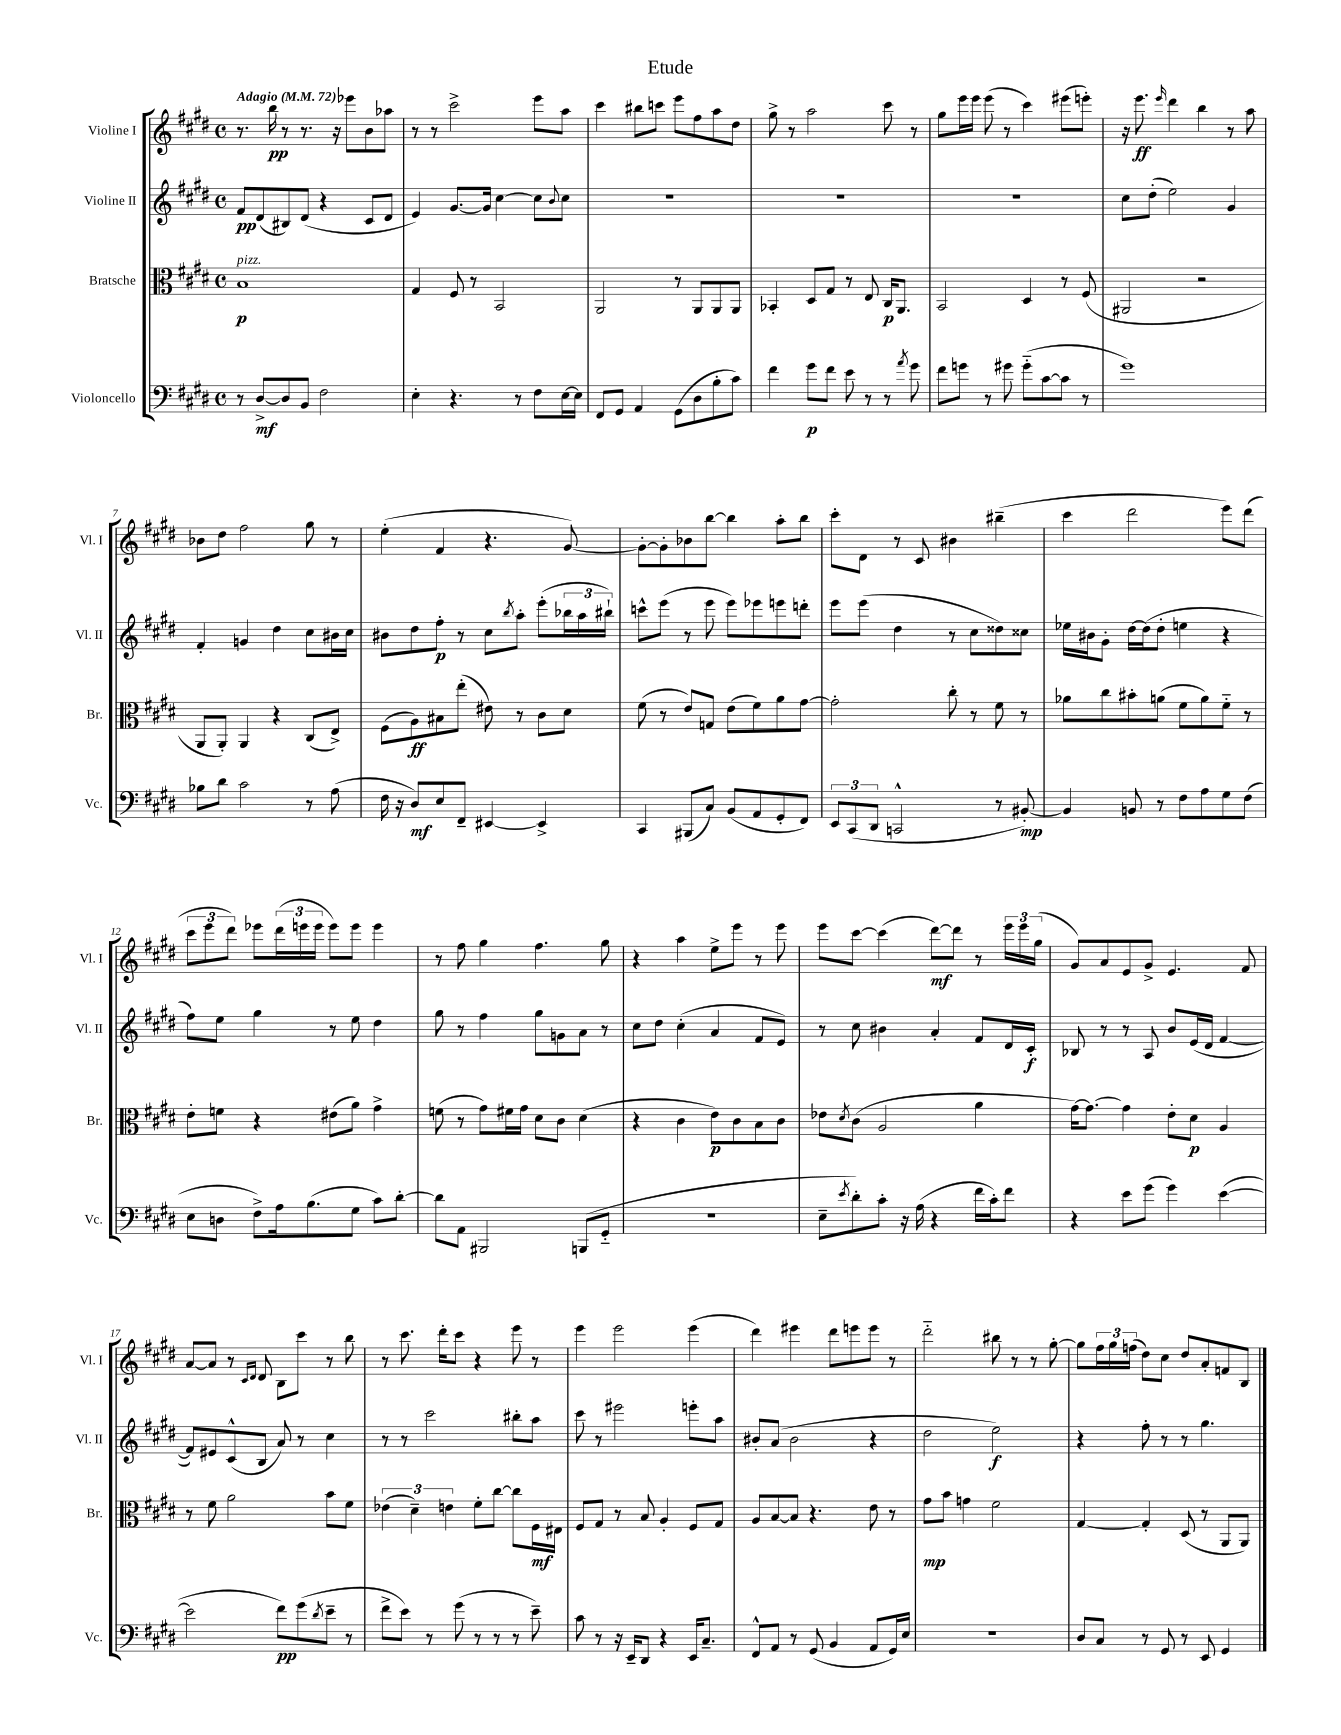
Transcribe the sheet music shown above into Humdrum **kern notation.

**kern	**kern	**kern	**kern
*staff4	*staff3	*staff2	*staff1
*clefF4	*clefC3	*clefG2	*clefG2
*k[f#c#g#d#]	*k[f#c#g#d#]	*k[f#c#g#d#]	*k[f#c#g#d#]
*M4/4	*M4/4	*M4/4	*M4/4
*met(c)	*met(c)	*met(c)	*met(c)
*MM72	*MM72	*MM72	*MM72
8r	1B	8f#	8.r
[8D#^	.	(8d#	.
.	.	.	16bb
8D#]	.	8B#)	8r
8BB	.	(8d#	8.r
2F#	.	4r	.
.	.	.	16r
.	.	.	8eee-
.	.	8c#	8b
.	.	8d#	8aa-
=	=	=	=
4E'	4G#	4e)	8r
.	.	.	8r
4.r	8F#	[8.g#	2ccc#^
.	8r	.	.
.	.	16g#]	.
.	2BB	[4cc#	.
8r	.	.	.
8F#	.	8cc#]	8eee
.	.	8qqb	.
[16E	.	8cc#	8aa
16E]	.	.	.
=	=	=	=
8FF#	2AA	1r	4ccc#
8GG#	.	.	.
4AA	.	.	8bb#
.	.	.	8ccc
(8GG#	8r	.	8eee
8D#	8AA	.	8ff#
8B'	8AA	.	8aa
8c#)	8AA	.	8dd#
=	=	=	=
4f#	4BB-'	1r	8gg#^
.	.	.	8r
8g#	8D#	.	2aa
8f#	8G#	.	.
8e	8r	.	.
8r	8E	.	.
8r	16C#	.	8ccc#
.	8.AA	.	.
8qa	.	.	.
8g#	.	.	8r
=	=	=	=
8f#	2BB	1r	8gg#
8g	.	.	16eee
.	.	.	16eee
8r	.	.	(8eee
8g#	.	.	8r
(8g#'~	4D#	.	4ccc#)
[8c#	.	.	.
8c#]	8r	.	(8eee#
8r	(8F#	.	8eee')
=	=	=	=
1g#)	2AA#	8cc#	16r
.	.	.	8.eee
.	.	(8dd#'	.
.	.	.	16qqeee
.	.	2ee)	4ddd#
.	2r	.	4bb
.	.	4g#	8r
.	.	.	8aa
=	=	=	=
8B-	8AA	4f#'	8b-
8d#	8AA')	.	8dd#
2c#	4AA	4g	2ff#
.	4r	4dd#	.
8r	(8C#	8cc#	8gg#
(8A	8E^)	16b#	8r
.	.	16cc#	.
=	=	=	=
16F#	(8F#	8b#	(4ee'
16r	.	.	.
8D#)	8A)	8dd#	.
8E	8B#	8ff#'	4f#
8FF#~	(8ee'	8r	.
[4EE#	8e#)	8cc#	4.r
.	.	8qbb	.
.	8r	8aa'	.
4EE#^]	8c#	(8eee'	.
.	8d#	24bb-	[8g#)
.	.	24aa	.
.	.	24bb#`)	.
=	=	=	=
4CC#	(8f#	8ccc^^	8g#'_
.	8r	(8eee	8g#']
(8BBB#	8e)	8r	8b-
8C#)	8G	8eee	[8bb
(8BB	(8e	8eee)	4bb]
8AA	8f#)	8eee-	.
8GG#'	8a	8eee	8aa'
8FF#)	[8g#	8ddd'	8bb
=	=	=	=
12EE	2g#']	8eee	8ccc#'
(12CC#	.	.	.
.	.	(8eee	8d#
12DD#	.	.	.
2CC^^	.	4dd#	8r
.	.	.	8c#
.	8cc#'	8r	4b#
.	8r	8cc#	.
8r	8f#	8dd##)	(4bb#~
[8BB#')	8r	8cc##	.
=	=	=	=
4BB#]	8a-	16ee-	4ccc#
.	.	16b#	.
.	8cc#	8g#'	.
8BB	8b#'	[16dd#	2ddd#
.	.	(16dd#]	.
8r	(8a	8dd#'	.
8F#	8f#	4ee	.
8A	8a)	.	.
8G#	8f#'~	4r	8eee)
(8F#	8r	.	(8ddd#
=	=	=	=
8E	8e'	8ff#)	12ccc#
.	.	.	12eee
8D	8f	8ee	.
.	.	.	12ddd#)
8F#^)	4r	4gg#	8eee-
16A	.	.	(24ddd#
.	.	.	24eee
(8.B	.	.	.
.	.	.	24eee
.	(8e#	8r	8eee)
8G#	8a)	8ee	8eee
8c#)	4g#^	4dd#	4eee
[8d#'	.	.	.
=	=	=	=
8d#]	(8f	8gg#	8r
8AA	8r	8r	8ff#
2BBB#	8g#)	4ff#	4gg#
.	16f#	.	.
.	16g#	.	.
.	8d#	8gg#	4.ff#
.	8c#	8g	.
(8BBB	(4d#	8a	.
8GG#'~	.	8r	8gg#
=	=	=	=
1r	4r	8cc#	4r
.	.	8dd#	.
.	4c#	(4cc#'	4aa
.	8e)	4a	8ee^
.	8c#	.	8eee
.	8B	8f#	8r
.	8c#	8e)	8eee
=	=	=	=
8E~	8e-	8r	8eee
8qe	8qd#	.	.
8d#')	(8c#	8cc#	[8ccc#
8c#'	2A	4b#	(4ccc#]
16r	.	.	.
(16A	.	.	.
4r	.	4a'	[8ddd#)
.	.	.	8ddd#]
16f#	4a	8f#	8r
16c#')	.	.	.
8f#	.	16d#	24eee
.	.	.	24eee
.	.	16c#'	.
.	.	.	(24gg#
=	=	=	=
4r	[16g#)	8B-	8g#)
.	8.g#_	.	.
.	.	8r	8a
8e	4g#]	8r	8e
(8g#	.	8A	8g#^
4g#)	8e'	8b	4.e
.	8d#	(16e	.
.	.	16d#	.
([4e	4A	[4f#	.
.	.	.	8f#
=	=	=	=
2e]	8r	8f#])	[8a
.	8f#	8e#	8a]
.	2a	(8c#^^	8r
.	.	.	16qqc#
.	.	.	16qqd#
.	.	8B	8d#
8f#)	.	8a)	8B
(8g#	.	8r	8ccc#
8qd#	.	.	.
8e~	8b	4cc#	8r
8r	8f#	.	8bb
=	=	=	=
8f#^	(6e-	8r	8r
8e)	.	8r	8.ccc#
.	6d#~)	.	.
8r	.	2ccc#	.
.	.	.	16ddd#'
.	6e	.	.
(8g#	.	.	8ccc#
8r	8f#'	.	4r
8r	[8cc#	.	.
8r	8cc#]	8bb#'	8eee
8e~)	16F#	8aa	8r
.	16E#	.	.
=	=	=	=
8c#	8F#	8ccc#	4eee
8r	8G#	8r	.
16r	8r	2eee#	2eee
16EE~	.	.	.
8DD#	8B	.	.
4r	4A'	.	.
16EE	8F#	8eee'	(4eee
8.C#~	.	.	.
.	8G#	8aa	.
=	=	=	=
8FF#^^	8A	8b#'	4ddd#)
8AA	[8B	(8a	.
8r	8B]	2b#	4eee#
(8GG#	4.r	.	.
4BB	.	.	8ddd#
.	.	.	8eee
8AA	8e	4r	8eee
16GG#)	8r	.	8r
16E	.	.	.
=	=	=	=
1r	8g#	2dd#	2ddd#'~
.	8b	.	.
.	4g	.	.
.	2f#	2ee)	8bb#
.	.	.	8r
.	.	.	8r
.	.	.	[8gg#'
=	=	=	=
8D#	[4G#	4r	8gg#]
8C#	.	.	24ff#
.	.	.	24gg#
.	.	.	(24ff
8r	4G#']	8ff#'	8dd#)
8GG#	.	8r	8cc#
8r	(8D#	8r	8dd#
8EE	8r	4.gg#	8a'
4GG#	8AA	.	8f
.	8AA)	.	8B
==	==	==	==
*-	*-	*-	*-
